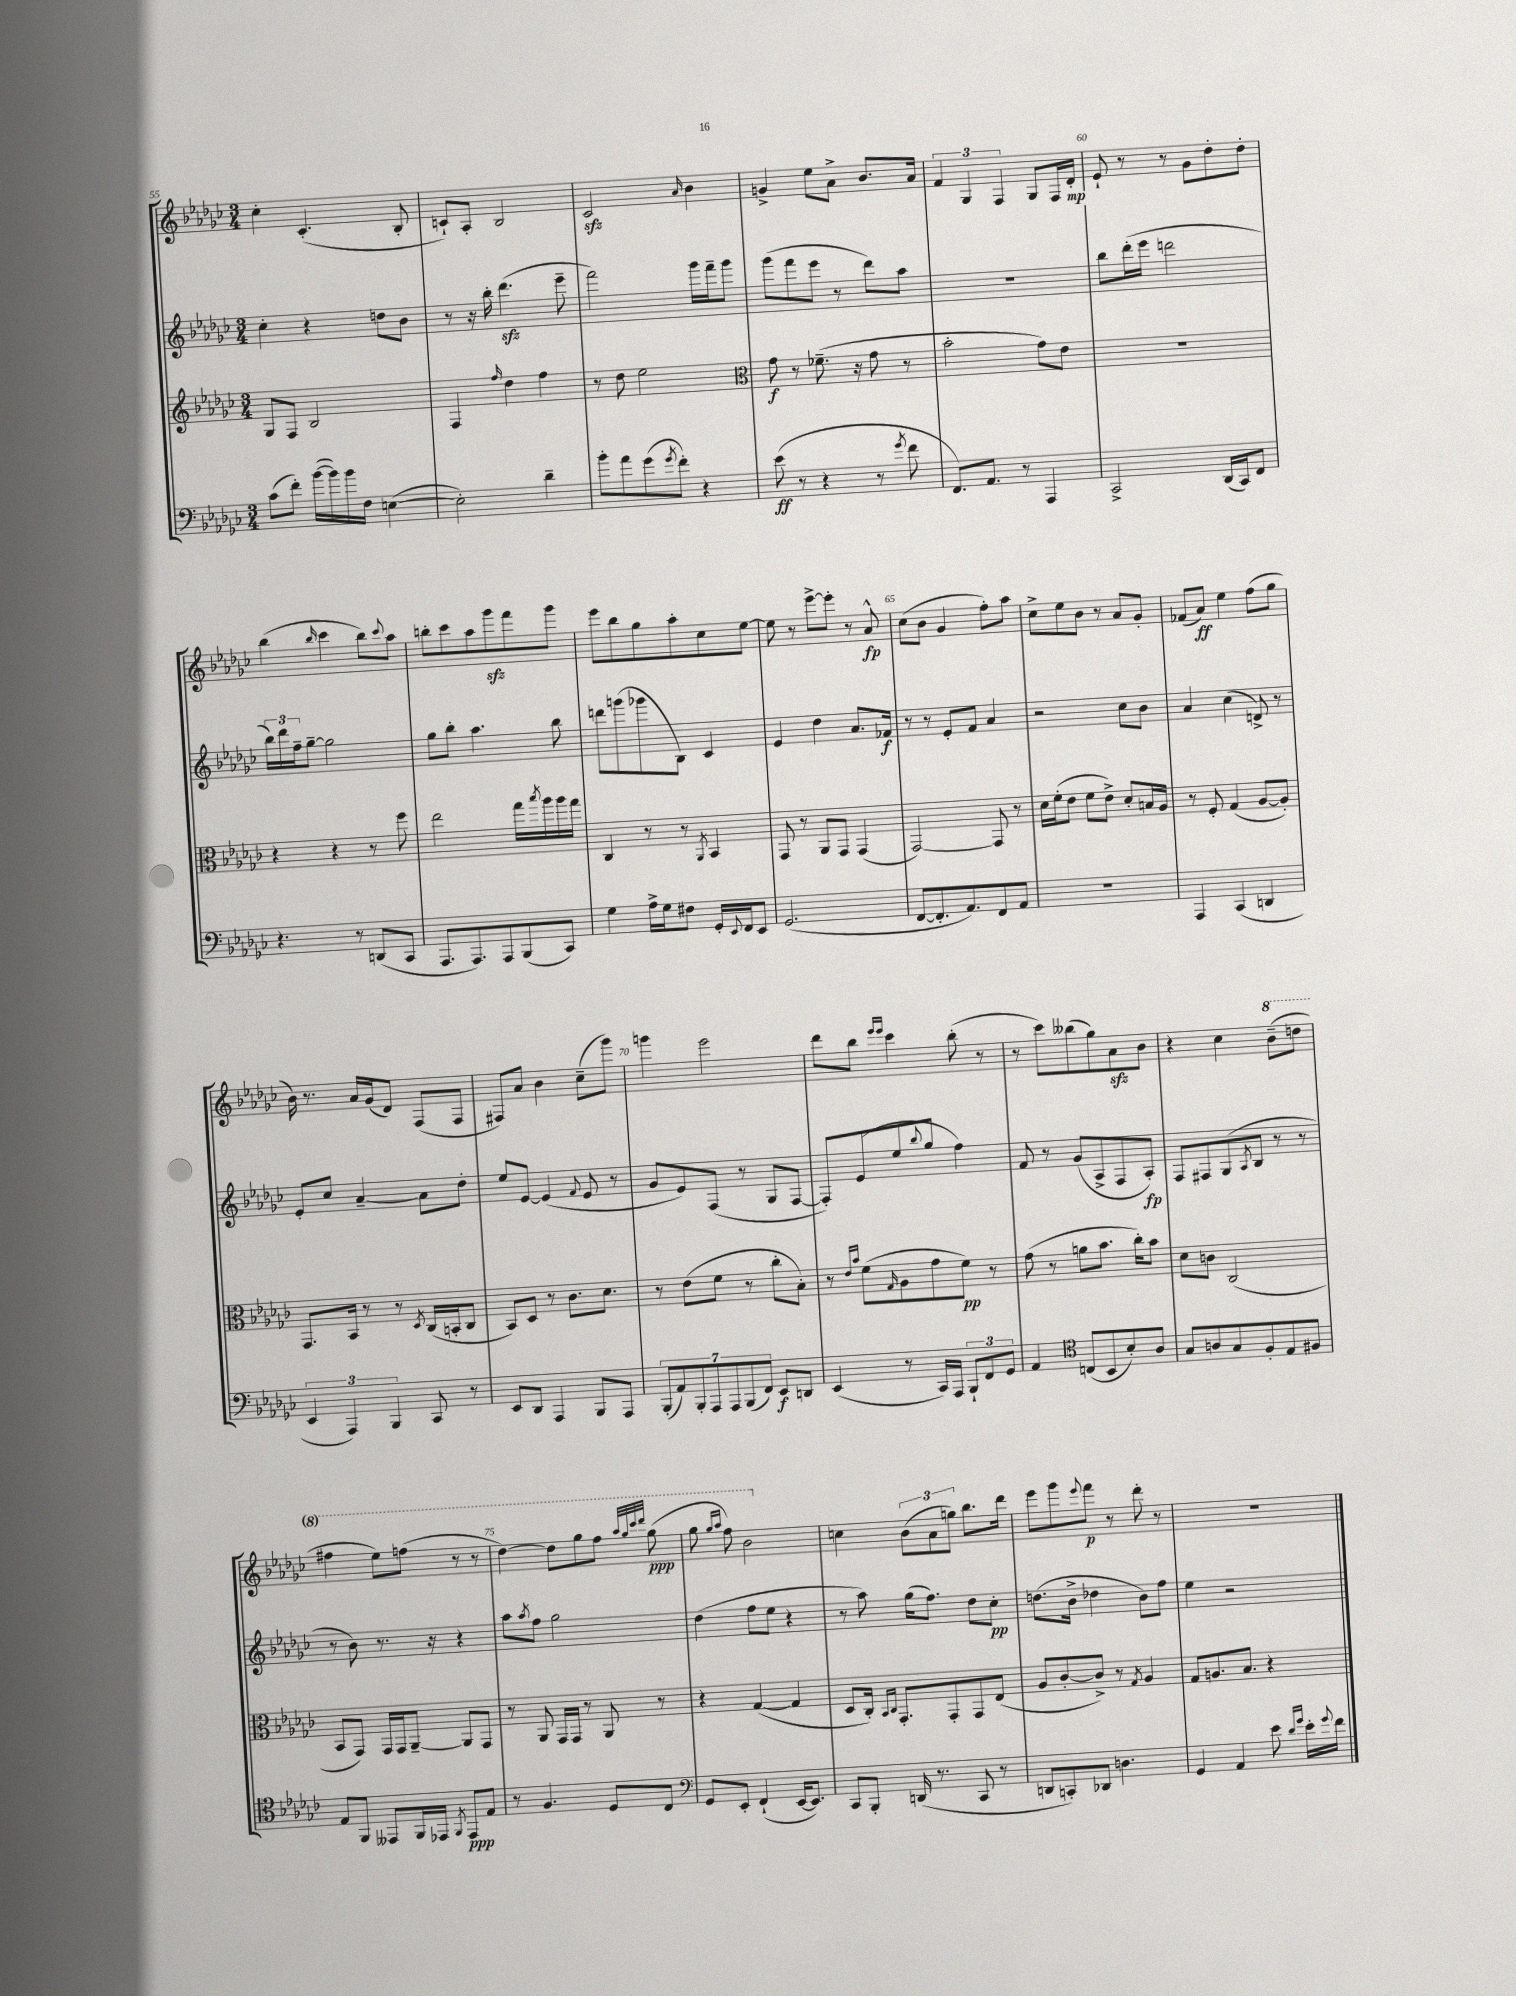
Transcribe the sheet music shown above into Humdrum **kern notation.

**kern	**dynam	**kern	**dynam	**kern	**dynam	**kern	**dynam
*part4	*part4	*part3	*part3	*part2	*part2	*part1	*part1
*staff4	*staff4	*staff3	*staff3	*staff2	*staff2	*staff1	*staff1
*clefF4	*	*clefG2	*	*clefG2	*	*clefG2	*
*k[b-e-a-d-g-c-]	*	*k[b-e-a-d-g-c-]	*	*k[b-e-a-d-g-c-]	*	*k[b-e-a-d-g-c-]	*
*M3/4	*	*M3/4	*	*M3/4	*	*M3/4	*
=55	=55	=55	=55	=55	=55	=55	=55
(8c-\L	.	8G-/L	.	4cc-'\	.	4cc-'\	.
8f'\J)	.	8F/J	.	.	.	.	.
([16b-\LL	.	2B-/	.	4r	.	(4.c-'/	.
16b-\])	.	.	.	.	.	.	.
16b-\	.	.	.	.	.	.	.
16F\JJ	.	.	.	.	.	.	.
([4En\	.	.	.	8ddn\L	.	.	.
.	.	.	.	8b-\J	.	8B-'/	.
=56	=56	=56	=56	=56	=56	=56	=56
2E'\])	.	4F/	.	8r	.	8cn`/L)	.
.	.	.	.	16r	.	8A-'/J	.
.	.	.	.	16bb-'\	.	.	.
.	.	16qqff/	.	.	.	.	.
.	.	4dd-\	.	(4.ddd-zz\	.	2B-/	.
4d-~\	.	4ff\	.	.	.	.	.
.	.	.	.	8eee-~\	.	.	.
=57	=57	=57	=57	=57	=57	=57	=57
8b-'\L	.	8r	.	2fff\)	.	2c-zz/	.
8a-\	.	8dd-\	.	.	.	.	.
(8g-\	.	2ee-\	.	.	.	.	.
8qg-/	.	.	.	.	.	.	.
8f'\J)	.	.	.	.	.	.	.
.	.	.	.	.	.	16qqa-/	.
4r	.	.	.	16ggg-\LL	.	4b-\	.
.	.	.	.	16fff~\J	.	.	.
.	.	.	.	8ggg-\J	.	.	.
=58	=58	=58	=58	=58	=58	=58	=58
*	*	*clefC3	*	*	*	*	*
(8e-\	ff	8g-\	f	(8ggg-\L	.	4gn^/	.
8r	.	8r	.	8fff\	.	.	.
4r	.	(8.f-X~\	.	8eee-\J	.	8ee-\L	.
.	.	.	.	8r	.	8a-^\J	.
.	.	16r	.	.	.	.	.
8r	.	8g-\	.	8ddd-\L)	.	8.b-/L	.
8qg-/	.	.	.	.	.	.	.
8f\	.	8r	.	8aa-\J	.	.	.
.	.	.	.	.	.	16a-/Jk	.
=59	=59	=59	=59	=59	=59	=59	=59
8.FF/L)	.	2b-'\	.	2.r	.	6f/	.
.	.	.	.	.	.	6G-/	.
8.AA-/J	.	.	.	.	.	.	.
.	.	.	.	.	.	6F/	.
8r	.	.	.	.	.	.	.
4AAA-/	.	8g-\L)	.	.	.	8G-/L	.
.	.	8e-\J	.	.	.	16F/L	.
.	.	.	.	.	.	16d-'/JJ	mp
=60	=60	=60	=60	=60	=60	=60	=60
2CC-^/	.	2.r	.	8bb-\L	.	8e-`/	.
.	.	.	.	(16ddd-'\L	.	8r	.
.	.	.	.	16eee-\JJ	.	.	.
.	.	.	.	2dddn\	.	8r	.
.	.	.	.	.	.	8g-\L	.
(16DD-/LL	.	.	.	.	.	8dd-'\	.
16CC-/J)	.	.	.	.	.	.	.
8FF/J	.	.	.	.	.	8dd-'\J	.
!!LO:LB:g=z
=61	=61	=61	=61	=61	=61	=61	=61
4.r	.	4r	.	24bb-\LL)	.	(4bb-\	.
.	.	.	.	24ddd-\	.	.	.
.	.	.	.	24ff~\J	.	.	.
.	.	.	.	[8gg-~\J	.	.	.
.	.	.	.	.	.	16qqbb-/	.
.	.	4r	.	2gg-\]	.	4ccc-\	.
8r	.	.	.	.	.	.	.
(8DDn/L	.	8r	.	.	.	8bb-\L)	.
.	.	.	.	.	.	8qqccc-/	.
8CC-/J	.	8ff\	.	.	.	8aa-\J	.
=62	=62	=62	=62	=62	=62	=62	=62
8.AAA-/L	.	2ee-\	.	8gg-\L	.	8bbn'\L	.
.	.	.	.	8bb-'\J	.	8ccc-\	.
8.AAA-/)	.	.	.	.	.	.	.
.	.	.	.	4.aa-\	.	8aa-\	.
8AAA-/	.	.	.	.	.	8ggg-zz\	.
(8BBB-/	.	16gg-\LL	.	.	.	8fff\	.
.	.	8qbb-/	.	.	.	.	.
.	.	16aa-\	.	.	.	.	.
8CC-/J)	.	16aa-\	.	8bb-\	.	8ggg-\J	.
.	.	16gg-\JJ	.	.	.	.	.
=63	=63	=63	=63	=63	=63	=63	=63
4G-\	.	4C-/	.	8dddn\L	.	8eee-\L	.
.	.	.	.	(8gggn\	.	8bb-\	.
16A-^\LL	.	8r	.	8ggg-X\	.	8gg-\	.
16G-\J	.	.	.	.	.	.	.
8F#X\J	.	8r	.	8B-\J)	.	8aa-'\	.
.	.	8qAA-/	.	.	.	.	.
16GG-'/LL	.	4BB-/	.	4c-/	.	8cc-\	.
8qqEE-/	.	.	.	.	.	.	.
16FF/J	.	.	.	.	.	.	.
8EE-/J	.	.	.	.	.	[8ee-\J	.
=64	=64	=64	=64	=64	=64	=64	=64
(2.GG-/	.	8GG-/	.	4e-/	.	8ee-\]	.
.	.	8r	.	.	.	8r	.
.	.	8AA-/L	.	4dd-\	.	[8eee-^\L	.
.	.	8GG-/J	.	.	.	8eee-'\J]	.
.	.	(4GG-/	.	8.a-/L	.	8r	.
.	.	.	.	.	.	8a-^^/	fp
.	.	.	.	16f-X/Jk	f	.	.
=65	=65	=65	=65	=65	=65	=65	=65
[8FF/L	.	[2GG-/)	.	8r	.	(8cc-\L	.
8.FF'/]	.	.	.	8r	.	8b-\J	.
.	.	.	.	8e-'/L	.	4g-/	.
8.AA-/)	.	.	.	.	.	.	.
.	.	.	.	8f/J	.	.	.
8FF/	.	8GG-/]	.	4a-/	.	8ff'\L)	.
8AA-/J	.	8r	.	.	.	8aa-\J	.
=66	=66	=66	=66	=66	=66	=66	=66
2.r	.	16d-\LL	.	2r	.	8cc-^\L	.
.	.	(16f'\J	.	.	.	.	.
.	.	8e-\J	.	.	.	8ee-\	.
.	.	8f\L	.	.	.	8b-\J	.
.	.	8e-^\J)	.	.	.	8r	.
.	.	8d-'/L	.	8cc-\L	.	8a-/L	.
.	.	16Bn/L	.	8b-\J	.	8g-'/J	.
.	.	16A-/JJ	.	.	.	.	.
=67	=67	=67	=67	=67	=67	=67	=67
4AAA-/	.	8r	.	4a-/	.	(8f-X/L	.
.	.	8F'/	.	.	.	8a-/J)	ff
(4CC-/	.	(4G-/	.	(4cc-\	.	4ee-\	.
4DDn/	.	[8A-/L	.	8dn^/)	.	(8ff\L	.
.	.	8A-'/J])	.	8r	.	8gg-\J	.
!!LO:LB:g=z
=68	=68	=68	=68	=68	=68	=68	=68
6EE-/	.	8.GG-/L	.	8e-'/L	.	16b-\)	.
.	.	.	.	.	.	8.r	.
.	.	.	.	8cc-/J	.	.	.
6AAA-/)	.	.	.	.	.	.	.
.	.	16BB-/Jk	.	.	.	.	.
.	.	8r	.	[4a-~/	.	16a-/LL	.
.	.	.	.	.	.	(16g-/J	.
6BBB-/	.	.	.	.	.	.	.
.	.	8r	.	.	.	8d-/J)	.
.	.	8qD-/	.	.	.	.	.
8CC-/	.	(16C-/LL	.	8a-\L]	.	(8F/L	.
.	.	16BBn'/J	.	.	.	.	.
8r	.	8C-/J	.	8dd-'\J	.	8F/J	.
=69	=69	=69	=69	=69	=69	=69	=69
8EE-/L	.	8BB-/L)	.	8ee-/L	.	8F#X/L)	.
8DD-/J	.	8D-/J	.	[8e-/J	.	8a-/J	.
4AAA-/	.	8r	.	(4e-/]	.	4b-\	.
.	.	8.c-\L	.	.	.	.	.
.	.	.	.	8qqf/	.	.	.
8BBB-/L	.	.	.	8e-/	.	(8cc-~\L	.
.	.	8.d-\J	.	.	.	.	.
8AAA-/J	.	.	.	8r	.	8ggg-\J)	.
=70	=70	=70	=70	=70	=70	=70	=70
(14BBB-'/L	.	8r	.	8g-/L	.	4gggn\	.
14AA-/)	.	.	.	.	.	.	.
.	.	(8e-\L	.	8e-/)	.	.	.
14BBB-'/	.	.	.	.	.	.	.
14AAA-/	.	.	.	.	.	.	.
.	.	8f\J	.	(8F/J	.	2eee-\	.
14AAA-/	.	.	.	.	.	.	.
(14BBB-/	.	.	.	.	.	.	.
.	.	8r	.	8r	.	.	.
14FF/J)	.	.	.	.	.	.	.
8EE-/L	f	8cc-'\L	.	8G-/L	.	.	.
8DDn/J	.	8B-'\J)	.	[8F/J	.	.	.
=71	=71	=71	=71	=71	=71	=71	=71
(4EE-/	.	8r	.	8F'/L])	.	8ddd-\L	.
.	.	16qqe-/LL	.	.	.	.	.
.	.	16qqb-/JJ	.	.	.	.	.
.	.	(8f\L	.	(8e-/	.	8bb-\J	.
.	.	.	.	.	.	16qqeee-/LL	.
.	.	16qqG-/	.	.	.	16qqeee-/JJ	.
8r	.	8A-\	.	8ee-/	.	4ccc-\	.
.	.	.	.	8qqbb-/	.	.	.
16CC-/LL)	.	8g-\	.	8gg-/J	.	.	.
16AAA-/JJ	.	.	.	.	.	.	.
12BBB-`/L	.	8f\J)	pp	4ff\)	.	(8bb-'\	.
12FF/	.	.	.	.	.	.	.
.	.	8r	.	.	.	8r	.
12GG-/J	.	.	.	.	.	.	.
=72	=72	=72	=72	=72	=72	=72	=72
4AA-/	.	(8g-\	.	8f/	.	8r	.
.	.	8r	.	8r	.	8ccc-\L)	.
*clefC4	*	*	*	*	*	*	*
(8Cn/L	.	8an\L	.	(8g-/L	.	(8bb--X\	.
8BB-/	.	8.b-\J	.	8A-^/	.	8gg-\)	.
8B-'/)	.	.	.	8F/	.	8a-zz\	.
.	.	16cc-'\KL)	.	.	.	.	.
8A-/J	.	8b-\J	.	8A-'/J)	fp	8b-\J	.
=73	=73	=73	=73	=73	=73	=73	=73
8G-/L	.	8d-\L	.	8F/L	.	4r	.
8An/	.	8cn\J	.	8F#X/	.	.	.
8G-/	.	(2C-/	.	(8G-/	.	4cc-\	.
.	.	.	.	8qA-/	.	.	.
8F'/	.	.	.	8B-/J	.	.	.
*	*	*	*	*	*	*8va	*
8E-/	.	.	.	8r	.	(8bb-~\L	.
8F#X/J	.	.	.	8r	.	8dddn\J	.
!!LO:LB:g=z
=74	=74	=74	=74	=74	=74	=74	=74
8E-/L	.	8BB-/L	.	8r	.	4fff#X\	.
8FF/J	.	8GG-/J)	.	8b-\)	.	.	.
8EE--X/L	.	16GG-/LL	.	8.r	.	8eee-\L)	.
.	.	16GG-/J	.	.	.	.	.
16FF/L	.	[8AA-~/J	.	.	.	(8fffn\J	.
16EE-X/JJ	.	.	.	16r	.	.	.
8qFF/	.	.	.	.	.	.	.
8EE-/L	ppp	8AA-/L]	.	4r	.	8r	.
8E-/J	.	8GG-/J	.	.	.	8r	.
=75	=75	=75	=75	=75	=75	=75	=75
8r	.	8r	.	8aa-\L	.	[4ddd-\)	.
.	.	.	.	8qaa-/	.	.	.
4.F/	.	8AA-/	.	8ff\J	.	.	.
.	.	16GG-/LL	.	2gg-\	.	8ddd-\L]	.
.	.	16GG-/JJ	.	.	.	.	.
.	.	8r	.	.	.	8ggg-\	.
8D-/L	.	8AA-/	.	.	.	8fff\J	.
.	.	.	.	.	.	32qqaaa-/LLL	.
.	.	.	.	.	.	32qqggg-/	.
.	.	.	.	.	.	32qqcccc-/	.
.	.	.	.	.	.	32qqdddd-/JJJ	.
8C-/J	.	8r	.	.	.	(8ggg-\	ppp
=76	=76	=76	=76	=76	=76	=76	=76
*clefF4	*	*	*	*	*	*	*
8GG-/L	.	4r	.	(4dd-\	.	8ggg-\	.
.	.	.	.	.	.	16qqggg-/LL	.
.	.	.	.	.	.	16qqaaa-/JJ	.
8EE-'/J	.	.	.	.	.	8fff\)	.
(4FF`/	.	([4G-/	.	8ff\L	.	2bb-\	.
.	.	.	.	8ee-\J	.	.	.
[16EE-/KL	.	4G-/]	.	4r	.	.	.
8.EE-/J])	.	.	.	.	.	.	.
=77	=77	=77	=77	=77	=77	=77	=77
*	*	*	*	*	*	*X8va	*
8CC-/L	.	8D-/L	.	8r	.	4ccn\	.
8BBB-'/J	.	16C-'/Jk)	.	8aa-\)	.	.	.
.	.	16qqBB-/LL	.	.	.	.	.
.	.	16qqC-/JJ	.	.	.	.	.
.	.	8.GG-'/L	.	.	.	.	.
(16DDn/	.	.	.	(16gg-\KL	.	(12b-\L	.
8.r	.	.	.	8.ff\J)	.	.	.
.	.	.	.	.	.	12a-\	.
.	.	8GG-'/	.	.	.	.	.
.	.	.	.	.	.	12ggn\J)	.
8CC-/	.	8GG-/	.	8dd-\L	.	8.bb-\L	.
8r	.	(8E-/J	.	8cc-'\J	pp	.	.
.	.	.	.	.	.	16ddd-\Jk	.
=78	=78	=78	=78	=78	=78	=78	=78
8DDn/L	.	8A-/L	.	(8.ddn\L	.	8eee-\L	.
8CCn'/)	.	[8c-'/	.	.	.	8ggg-\	.
.	.	.	.	16b-^\Jk	.	.	.
.	.	.	.	.	.	8qqeee-/	.
8DD-X/J	.	8c-^/J])	.	4dd-X\	.	8fff\J	p
4.Dn\	.	8r	.	.	.	8r	.
.	.	8qG-/	.	.	.	.	.
.	.	4A-/	.	8b-\L)	.	8ddd-'\	.
.	.	.	.	8ff\J	.	8r	.
=79	=79	=79	=79	=79	=79	=79	=79
4GG-/	.	8G-/L	.	4ee-\	.	2.r	.
.	.	8.An/	.	.	.	.	.
4AA-/	.	.	.	2r	.	.	.
.	.	8.B-/J	.	.	.	.	.
8e-\	.	4r	.	.	.	.	.
16qqd-/LL	.	.	.	.	.	.	.
16qqg-/JJ	.	.	.	.	.	.	.
16e-'\LL	.	.	.	.	.	.	.
8qqg-/	.	.	.	.	.	.	.
16f\JJ	.	.	.	.	.	.	.
==	==	==	==	==	==	==	==
*-	*-	*-	*-	*-	*-	*-	*-
